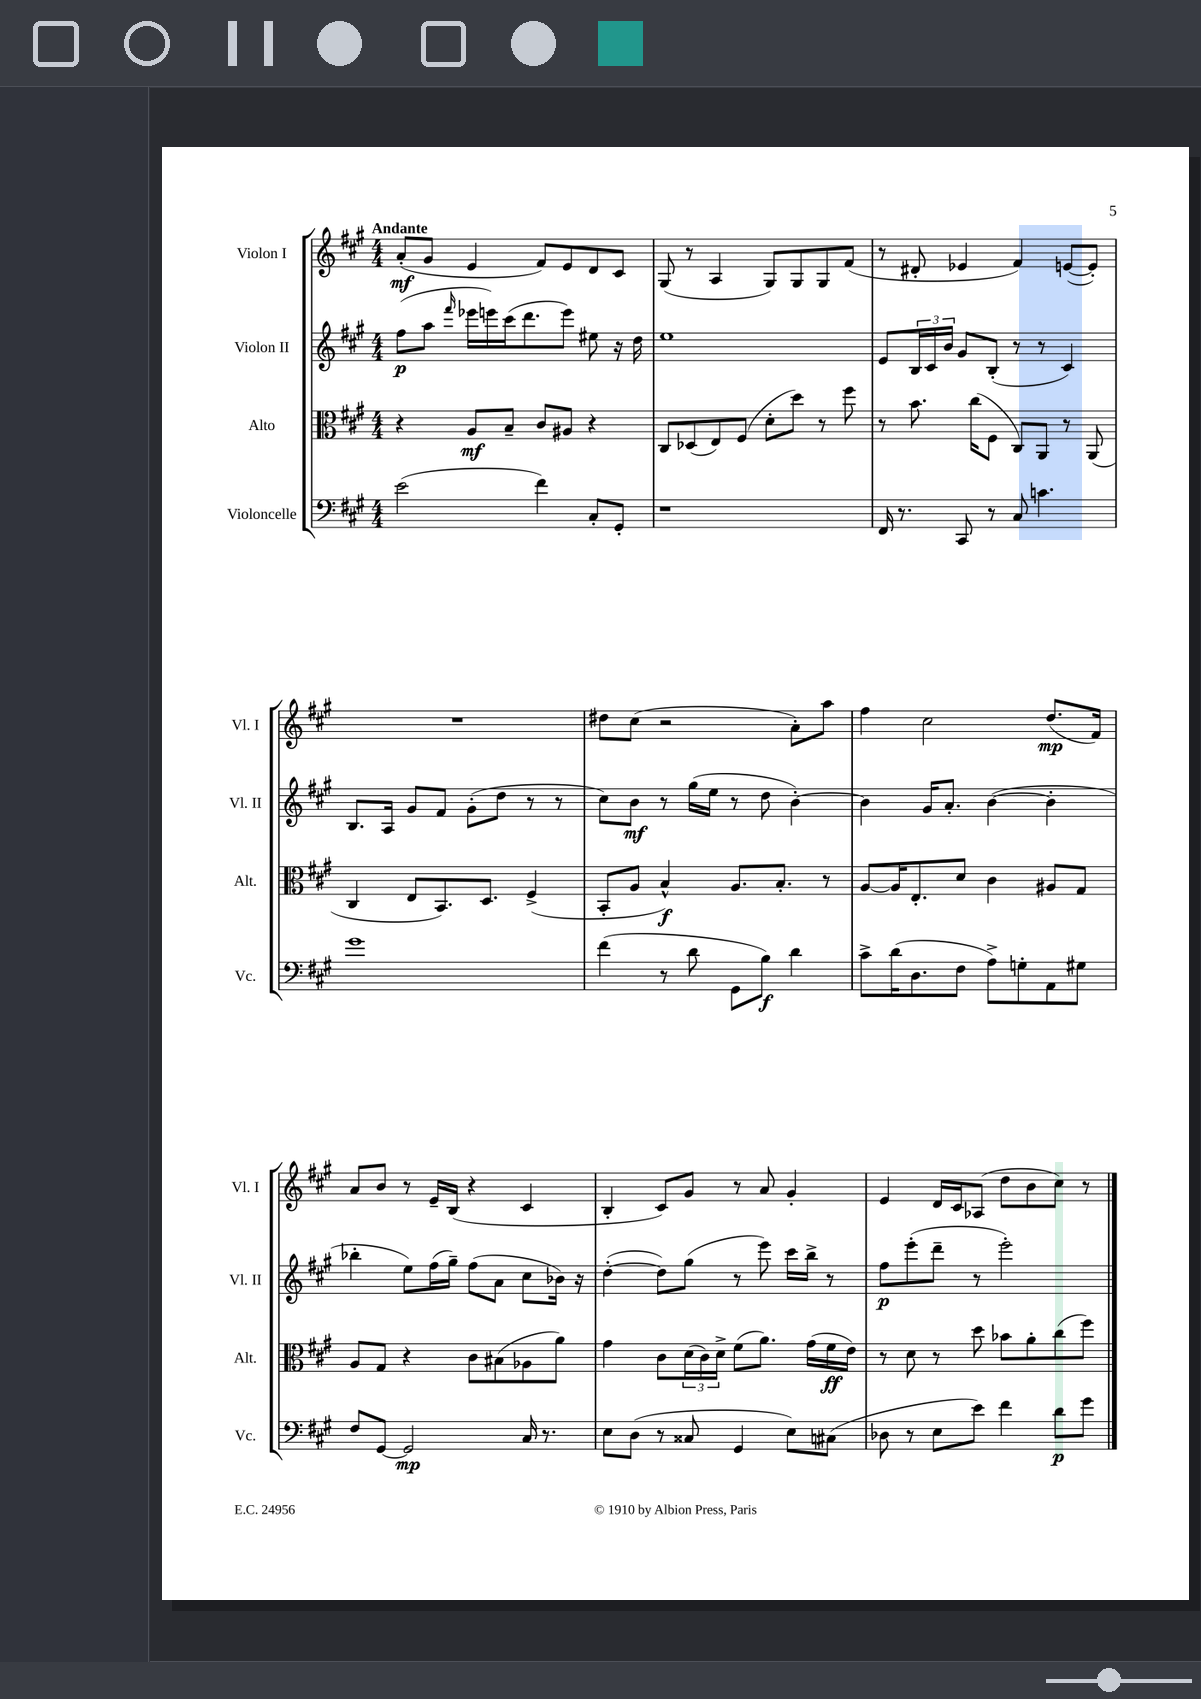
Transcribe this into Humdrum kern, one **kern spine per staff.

**kern	**kern	**kern	**kern
*staff4	*staff3	*staff2	*staff1
*clefF4	*clefC3	*clefG2	*clefG2
*k[f#c#g#]	*k[f#c#g#]	*k[f#c#g#]	*k[f#c#g#]
*M4/4	*M4/4	*M4/4	*M4/4
(2e\	4r	(8ff#\L	(8a'/L
.	.	8aa\J	8g#/J
.	.	16qqfff#/	.
.	8A/L	16eee-\LL	4e/
.	.	16eee\)	.
.	8B~/J	(16ccc#\J	.
.	.	8.ddd\	.
4f#\)	8c#/L	.	8f#/L)
.	8A#/J	8eee\J)	8e/
8C#'/L	4r	8ee#\	8d/
8GG#'/J	.	16r	8c#/J
.	.	16dd\	.
=	=	=	=
1r	8C#/L	1ee	(8G#/
.	(8D-/	.	8r
.	8E/)	.	4A/
.	(8F#/J	.	.
.	8d'\L	.	8G#/L)
.	8dd\J)	.	8G#/
.	8r	.	8G#/
.	8ff#\	.	(8f#/J
=	=	=	=
16FF#/	8r	8e/L	8r
8.r	.	.	.
.	8.b\	24B/L	8d#'/
.	.	24c#/	.
.	.	24b/JJ	.
8CC#/	.	8g#/L	4e-/
.	(16cc#\LK	.	.
8r	8F#\J	(8B'/J	.
8C#/	8C#/L)	8r	4f#/)
4.c\	8AA/J	8r	.
.	8r	4c#/)	([8e/L
.	(8AA/	.	8e'/]J)
=	=	=	=
1g#	4C#/	8.B/L	1r
.	.	16A/Jk	.
.	8E/L	8g#/L	.
.	8.BB/)	8f#/J	.
.	.	(8g#'\L	.
.	8.D/J	.	.
.	.	8dd\J	.
.	(4F#^/	8r	.
.	.	8r	.
=	=	=	=
(4f#\	8BB'/L	8cc#\L)	8dd#\L
.	8A/J	8b\J	(8cc#\J
8r	4B^^/)	8r	2r
8d\	.	(16gg#\LL	.
.	.	16ee\JJ	.
8GG#\L	8.A/L	8r	.
8B\J)	.	8dd\	.
.	8.B'/J	.	.
4d\	.	[4b'\)	8a'\L)
.	8r	.	8aa\J
=	=	=	=
8c#^\L	[8A/L	4b\]	4ff#\
(16d\K	16A/]K	.	.
8.D\	8.E'/	.	.
.	.	16g#/LK	2cc#\
.	.	8.a'/J	.
8F#\J	8d/J	.	.
8A^\L)	4c#\	([4b\	.
8G'\	.	.	.
8AA\	8A#/L	4b'\]	(8.dd/L
8G#\J	8G#/J	.	.
.	.	.	16f#/Jk)
=	=	=	=
8F#/L	8A/L	4bb-'\	8a/L
[8GG#/J	8G#/J	.	8b/J
2GG#/]	4r	8ee\L)	8r
.	.	(16ff#\L	16e~/LL
.	.	16gg#~\JJ)	(16B/JJ
.	8c#\L	(8ff#\L	4r
.	(8B#\	8a\J	.
16C#/	8A-\	8cc#\L	4c#/
8.r	.	.	.
.	8a\J)	16b-\Jk)	.
.	.	16r	.
=	=	=	=
8E\L	4g#\	([4dd'\	4B'/
(8D\J	.	.	.
8r	8c#\L	8dd\]L)	8c#/L)
8C##/	(24d\L	(8gg#\J	8g#/J
.	24c#\)	.	.
.	24d^\JJ	.	.
4GG#/	(8f#\L	8r	8r
.	8.a\J)	8eee\)	8a/
8E\L)	.	16ccc#\LL	4g#'/
.	(16g#\LL	16bb^\JJ	.
(8C#\J	16f#\	8r	.
.	16e\JJ)	.	.
=	=	=	=
8D-\	8r	8ff#\L	4e/
8r	8d\	(8eee'\	.
8E\L	8r	8ddd~\J	16d/LL
.	.	.	16c#/J
8e\J)	8dd\	8r	(8A-/J
4f#\	8b-\L	2eee'\)	8dd\L
.	8a'\	.	8b\
8d\L	(8cc#\	.	8cc#\J)
8g#\J	8ff#\J)	.	8r
==	==	==	==
*-	*-	*-	*-
